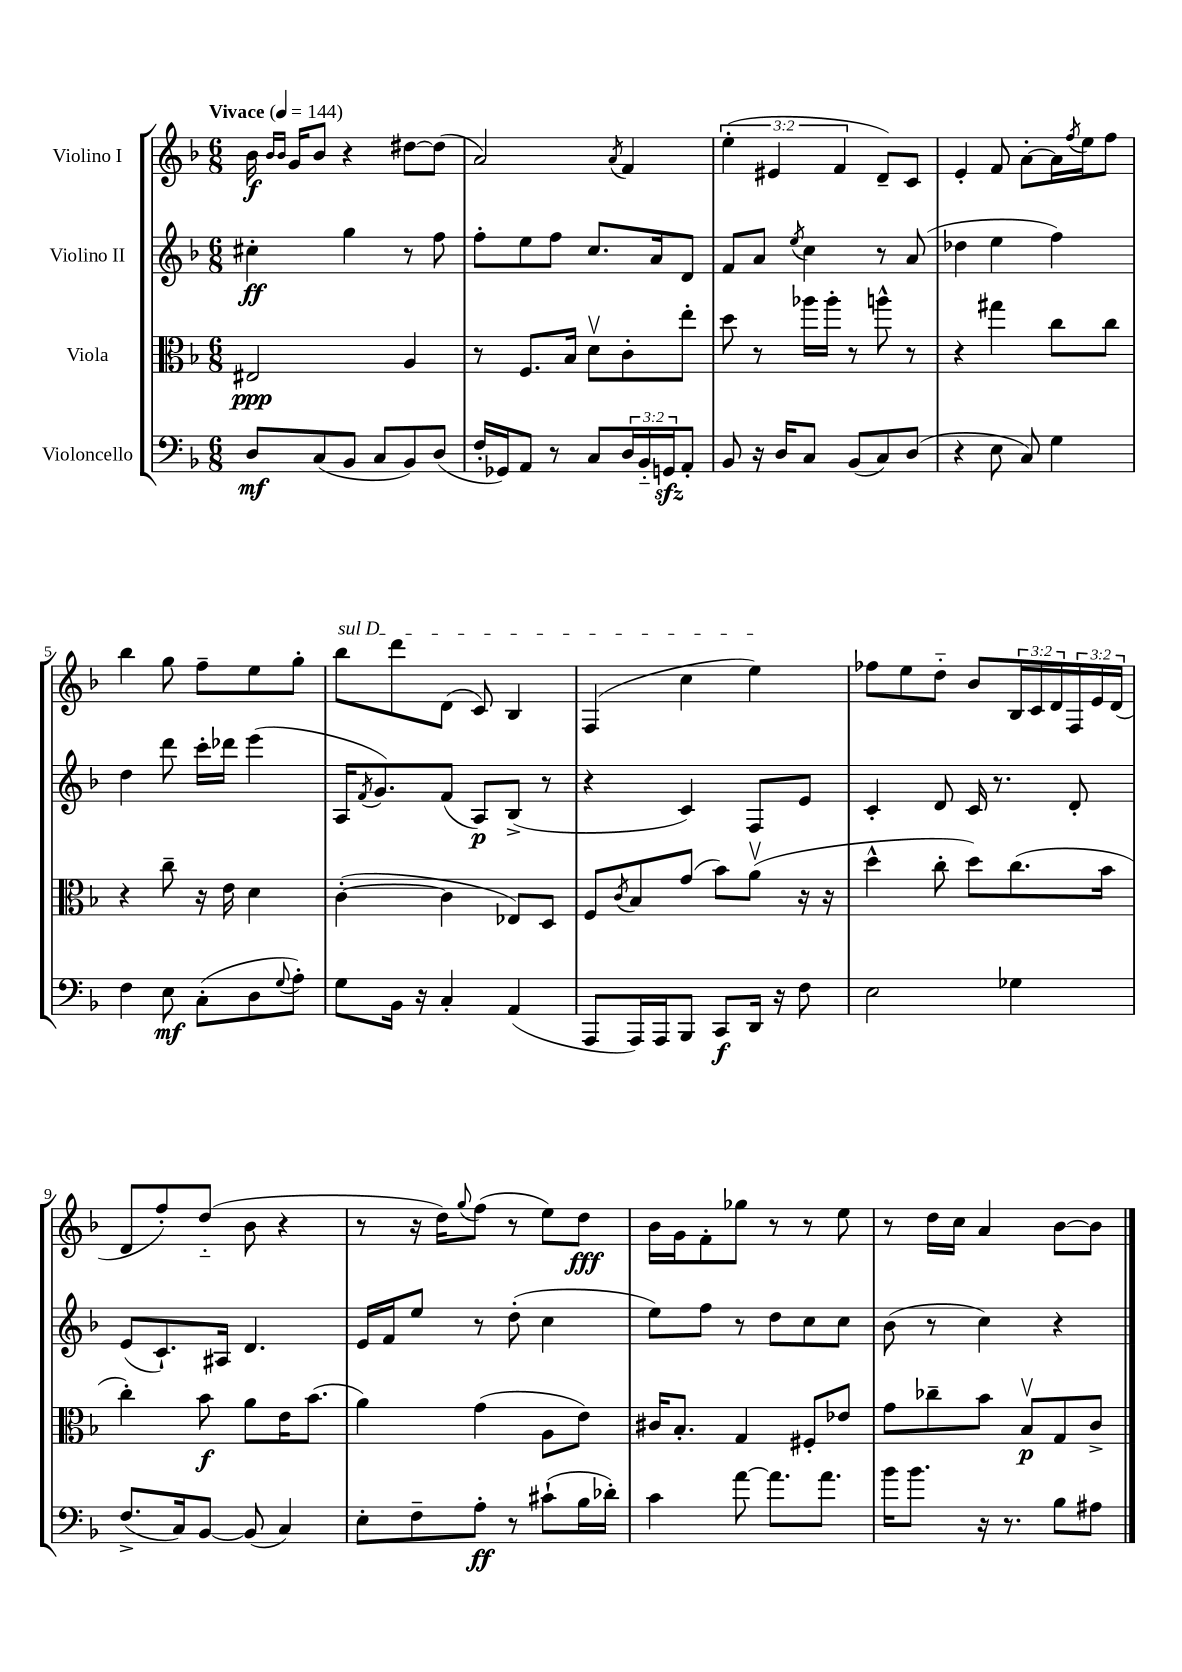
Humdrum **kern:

**kern	**kern	**kern	**kern
*staff4	*staff3	*staff2	*staff1
*clefF4	*clefC3	*clefG2	*clefG2
*k[b-]	*k[b-]	*k[b-]	*k[b-]
*M6/8	*M6/8	*M6/8	*M6/8
*MM144	*MM144	*MM144	*MM144
8D	2E#	4cc#'	16b-
.	.	.	16qqb-
.	.	.	16qqb-
.	.	.	16g
(8C	.	.	8b-
8BB-	.	4gg	4r
8C	.	.	.
8BB-)	4A	8r	[8dd#
(8D	.	8ff	(8dd#]
=	=	=	=
16F'	8r	8ff'	2a)
16GG-)	.	.	.
8AA	8.F	8ee	.
8r	.	8ff	.
.	16B-	.	.
8C	8dv	8.cc	.
.	.	.	8qa
24D	8c'	.	4f
24BB-'~	.	.	.
.	.	16a	.
24GG	.	.	.
8AA'	8ee'	8d	.
=	=	=	=
8BB-	8dd	8f	(6ee'
16r	8r	8a	.
.	.	.	6e#
16D	.	.	.
.	.	8qee	.
8C	16aa-	4cc	.
.	16aa-'	.	.
.	.	.	6f
(8BB-	8r	.	.
8C)	8aa^^	8r	8d~)
(8D	8r	(8a	8c
=	=	=	=
4r	4r	4dd-	4e'
8E	4gg#	4ee	8f
8C)	.	.	[8a'
4G	8cc	4ff)	16a]
.	.	.	8qff
.	.	.	16ee
.	8cc	.	8ff
=	=	=	=
4F	4r	4dd	4bb-
8E	8cc~	8ddd	8gg
(8C'	16r	16ccc'	8ff~
.	16e	16ddd-	.
8D	4d	(4eee	8ee
8qqG	.	.	.
8A')	.	.	8gg'
=	=	=	=
8G	([4c'	16A	8bb-
.	.	8qf	.
.	.	8.g)	.
16BB-	.	.	8ddd
16r	.	.	.
4C'	4c]	(8f	(8d
.	.	8A)	8c)
(4AA	8E-)	(8B-^	4B-
.	8D	8r	.
=	=	=	=
8AAA	8F	4r	(4F
.	8qc	.	.
16AAA)	8B-	.	.
16AAA	.	.	.
8BBB-	(8g	4c)	4cc
8CC	8b-)	.	.
16DD	(8av	8F	4ee)
16r	.	.	.
8F	16r	8e	.
.	16r	.	.
=	=	=	=
2E	4dd^^	4c'	8ff-
.	.	.	8ee
.	8cc'	8d	8dd'~
.	8dd)	16c	8b-
.	.	8.r	.
4G-	(8.cc	.	24B-
.	.	.	24c
.	.	.	24d
.	.	8d'	24F
.	.	.	24e
.	16b-	.	.
.	.	.	(24d
=	=	=	=
(8.F^	4cc')	(8e	8d
.	.	8.c`)	8ff')
16C)	.	.	.
[8BB-	8b-	.	(8dd'~
.	.	16A#	.
(8BB-]	8a	4.d	8b-
4C)	16e	.	4r
.	(8.b-	.	.
=	=	=	=
8E'	4a)	16e	8r
.	.	16f	.
8F~	.	8ee	16r
.	.	.	16dd)
.	.	.	8qqgg
8A'	(4g	8r	(8ff
8r	.	(8dd'	8r
(8c#`	8A	4cc	8ee)
16B-	8e)	.	8dd
16d-')	.	.	.
=	=	=	=
4c	16c#	8ee)	16b-
.	8.B-'	.	16g
.	.	8ff	8f'
[8a	4G	8r	8gg-
8.a]	.	8dd	8r
.	8F#'	8cc	8r
8.a	.	.	.
.	8e-	8cc	8ee
=	=	=	=
16b-	8g	(8b-	8r
8.b-	.	.	.
.	8cc-~	8r	16dd
.	.	.	16cc
16r	8b-	4cc)	4a
8.r	.	.	.
.	8B-v	.	.
8B-	8G	4r	[8b-
8A#	8c^	.	8b-]
==	==	==	==
*-	*-	*-	*-
